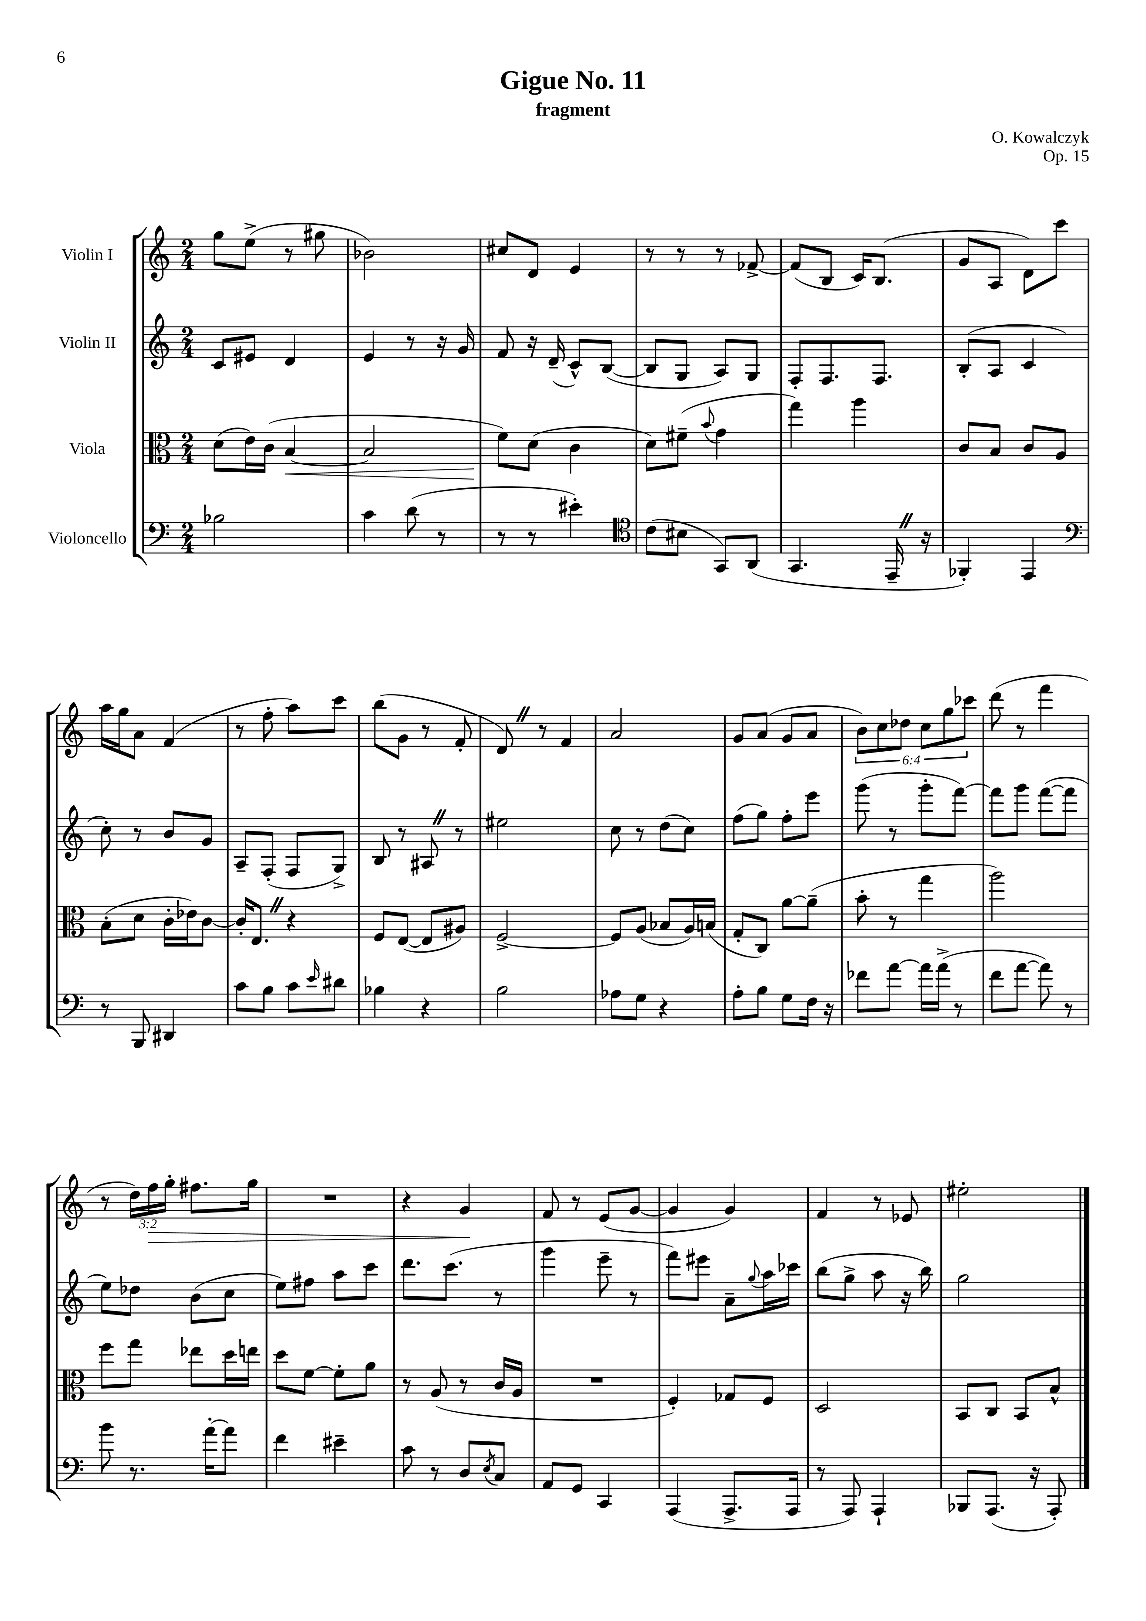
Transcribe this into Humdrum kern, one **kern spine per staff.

**kern	**kern	**dynam	**kern	**kern	**dynam
*part4	*part3	*part3	*part2	*part1	*part1
*staff4	*staff3	*staff3	*staff2	*staff1	*staff1
*I"Violoncello	*I"Viola	*	*I"Violin II	*I"Violin I	*
*clefF4	*clefC3	*	*clefG2	*clefG2	*
*k[]	*k[]	*	*k[]	*k[]	*
*M2/4	*M2/4	*	*M2/4	*M2/4	*
=1	=1	=1	=1	=1	=1
2B-X\	(8d\L	.	8c/L	8gg\L	.
.	16e\L)	.	8e#X/J	(8ee^\J	.
.	(16c\JJ	.	.	.	.
!	!	!LO:HP:b	!	!	!
.	[4B/	<	4d/	8r	.
.	.	.	.	8gg#X\	.
=2	=2	=2	=2	=2	=2
4c\	2B/]	.	4e/	2b-X\)	.
(8d\	.	.	8r	.	.
8r	.	.	16r	.	.
.	.	.	16g/	.	.
=3	=3	=3	=3	=3	=3
8r	8f\L)	.	8f/	8cc#X/L	.
8r	(8d\J	[	16r	8d/J	.
.	.	.	(16d~/	.	.
4e#X'\)	4c\	.	8c^^/L)	4e/	.
.	.	.	([8B/J	.	.
=4	=4	=4	=4	=4	=4
*clefC4	*	*	*	*	*
(8c\L	8d\L)	.	8B/L]	8r	.
8B#X\J	(8f#X~\J	.	8G/J	8r	.
.	8qqb/	.	.	.	.
8GG/L)	4g\	.	8A/L)	8r	.
(8AA/J	.	.	8G/J	[8f-X^/	.
=5	=5	=5	=5	=5	=5
4.GG/	4gg\)	.	8F'/L	(8f-/L]	.
.	.	.	8.F/	8B/J	.
.	4aa\	.	.	16c/KL)	.
.	.	.	8.F/J	(8.B/J	.
16EE~Z/	.	.	.	.	.
16r	.	.	.	.	.
=6	=6	=6	=6	=6	=6
4FF-X'/)	8c/L	.	(8B'/L	8g/L	.
.	8B/J	.	8A/J	8A/J	.
4EE/	8c/L	.	4c/	8d\L)	.
.	8A/J	.	.	8ccc\J	.
!!LO:LB:g=z
=7	=7	=7	=7	=7	=7
*clefF4	*	*	*	*	*
8r	(8B'\L	.	8cc'\)	16aa\LL	.
.	.	.	.	16gg\J	.
8BBB/	8d\J	.	8r	8a\J	.
4DD#X/	16c'\LL	.	8b/L	(4f/	.
.	16e-X\J)	.	.	.	.
.	[8c\J	.	8g/J	.	.
=8	=8	=8	=8	=8	=8
8c\L	16c'/KL]	.	8A~/L	8r	.
.	8.EZ/J	.	.	.	.
8B\J	.	.	(8F'/J	8ff'\	.
8c\L	4r	.	8F/L	8aa\L)	.
16qqe/	.	.	.	.	.
8d#X\J	.	.	8G^/J)	8ccc\J	.
=9	=9	=9	=9	=9	=9
4B-X\	8F/L	.	8B/	(8bb\L	.
.	([8E/J	.	8r	8g\J	.
4r	8E/L]	.	8A#XZ/	8r	.
.	8A#X/J)	.	8r	8f'/	.
=10	=10	=10	=10	=10	=10
2B\	[2F^/	.	2ee#X\	8dZ/)	.
.	.	.	.	8r	.
.	.	.	.	4f/	.
=11	=11	=11	=11	=11	=11
8A-X\L	8F/L]	.	8cc\	2a/	.
8G\J	(8A/J	.	8r	.	.
4r	8B-X/L	.	(8dd\L	.	.
.	16A/L)	.	8cc\J)	.	.
.	(16Bn/JJ	.	.	.	.
=12	=12	=12	=12	=12	=12
8A'\L	8G'/L	.	(8ff\L	8g/L	.
8B\J	8C/J)	.	8gg\J)	(8a/J	.
8G\L	[8a\L	.	8ff'\L	8g/L	.
16F\Jk	(8a~\J]	.	8eee\J	8a/J	.
16r	.	.	.	.	.
=13	=13	=13	=13	=13	=13
8f-X\L	8b'\	.	(8ggg\	12b\L)	.
.	.	.	.	12cc\	.
[8a\J	8r	.	8r	.	.
.	.	.	.	12dd-X\J	.
16a\LL]	4gg\	.	8ggg'\L	12cc\L	.
(16a^\JJ	.	.	.	.	.
.	.	.	.	12gg\	.
8r	.	.	[8fff\J)	.	.
.	.	.	.	12ccc-X\J	.
=14	=14	=14	=14	=14	=14
8f\L	2aa\)	.	8fff\L]	(8ddd\	.
[8a\J	.	.	8ggg\J	8r	.
8a\])	.	.	([8fff\L	4fff\	.
8r	.	.	8fff\J]	.	.
!!LO:LB:g=z
=15	=15	=15	=15	=15	=15
8b\	8ff\L	.	8ee\L)	8r	.
8.r	8gg\J	.	8dd-X\J	24dd\LL)	.
!	!	!	!	!	!LO:HP:b
.	.	.	.	24ff\	>
.	.	.	.	24gg'\JJ	.
.	8ee-X\L	.	(8b\L	8.ff#X\L	.
[16a'\KL	.	.	.	.	.
8a\J]	16dd\L	.	8cc\J	.	.
.	16een\JJ	.	.	16gg\Jk	.
=16	=16	=16	=16	=16	=16
4f\	8dd\L	.	8ee\L)	2r	.
.	[8f\J	.	8ff#X\J	.	.
4e#X~\	8f'\L]	.	8aa\L	.	.
.	8a\J	.	8ccc\J	.	.
=17	=17	=17	=17	=17	=17
8c\	8r	.	8.ddd\L	4r	.
8r	(8A/	.	.	.	.
.	.	.	(8.ccc\J	.	.
8D/L	8r	.	.	4g/	.
8qE/	.	.	.	.	.
8C/J	16c/LL	.	8r	.	.
.	16A/JJ	.	.	.	.
.	.	.	.	.	]
=18	=18	=18	=18	=18	=18
8AA/L	2r	.	4ggg\	8f/	.
8GG/J	.	.	.	8r	.
4CC/	.	.	8eee~\	(8e/L	.
.	.	.	8r	[8g/J	.
=19	=19	=19	=19	=19	=19
(4AAA/	4F'/)	.	8fff\L)	4g/]	.
.	.	.	8eee#X\J	.	.
8.AAA^/L	8G-X/L	.	8a~\L	4g/)	.
.	.	.	8qqgg/	.	.
.	8F/J	.	16aa\L	.	.
16AAA/Jk	.	.	16ccc-X\JJ	.	.
=20	=20	=20	=20	=20	=20
8r	2D/	.	(8bb\L	4f/	.
8AAA/)	.	.	8gg^\J	.	.
4AAA`/	.	.	8aa\	8r	.
.	.	.	16r	8e-X/	.
.	.	.	16bb\)	.	.
=21	=21	=21	=21	=21	=21
8BBB-X/L	8BB/L	.	2gg\	2ee#X'\	.
(8.AAA/J	8C/J	.	.	.	.
.	8BB/L	.	.	.	.
16r	.	.	.	.	.
8AAA'/)	8B^^/J	.	.	.	.
==	==	==	==	==	==
*-	*-	*-	*-	*-	*-
